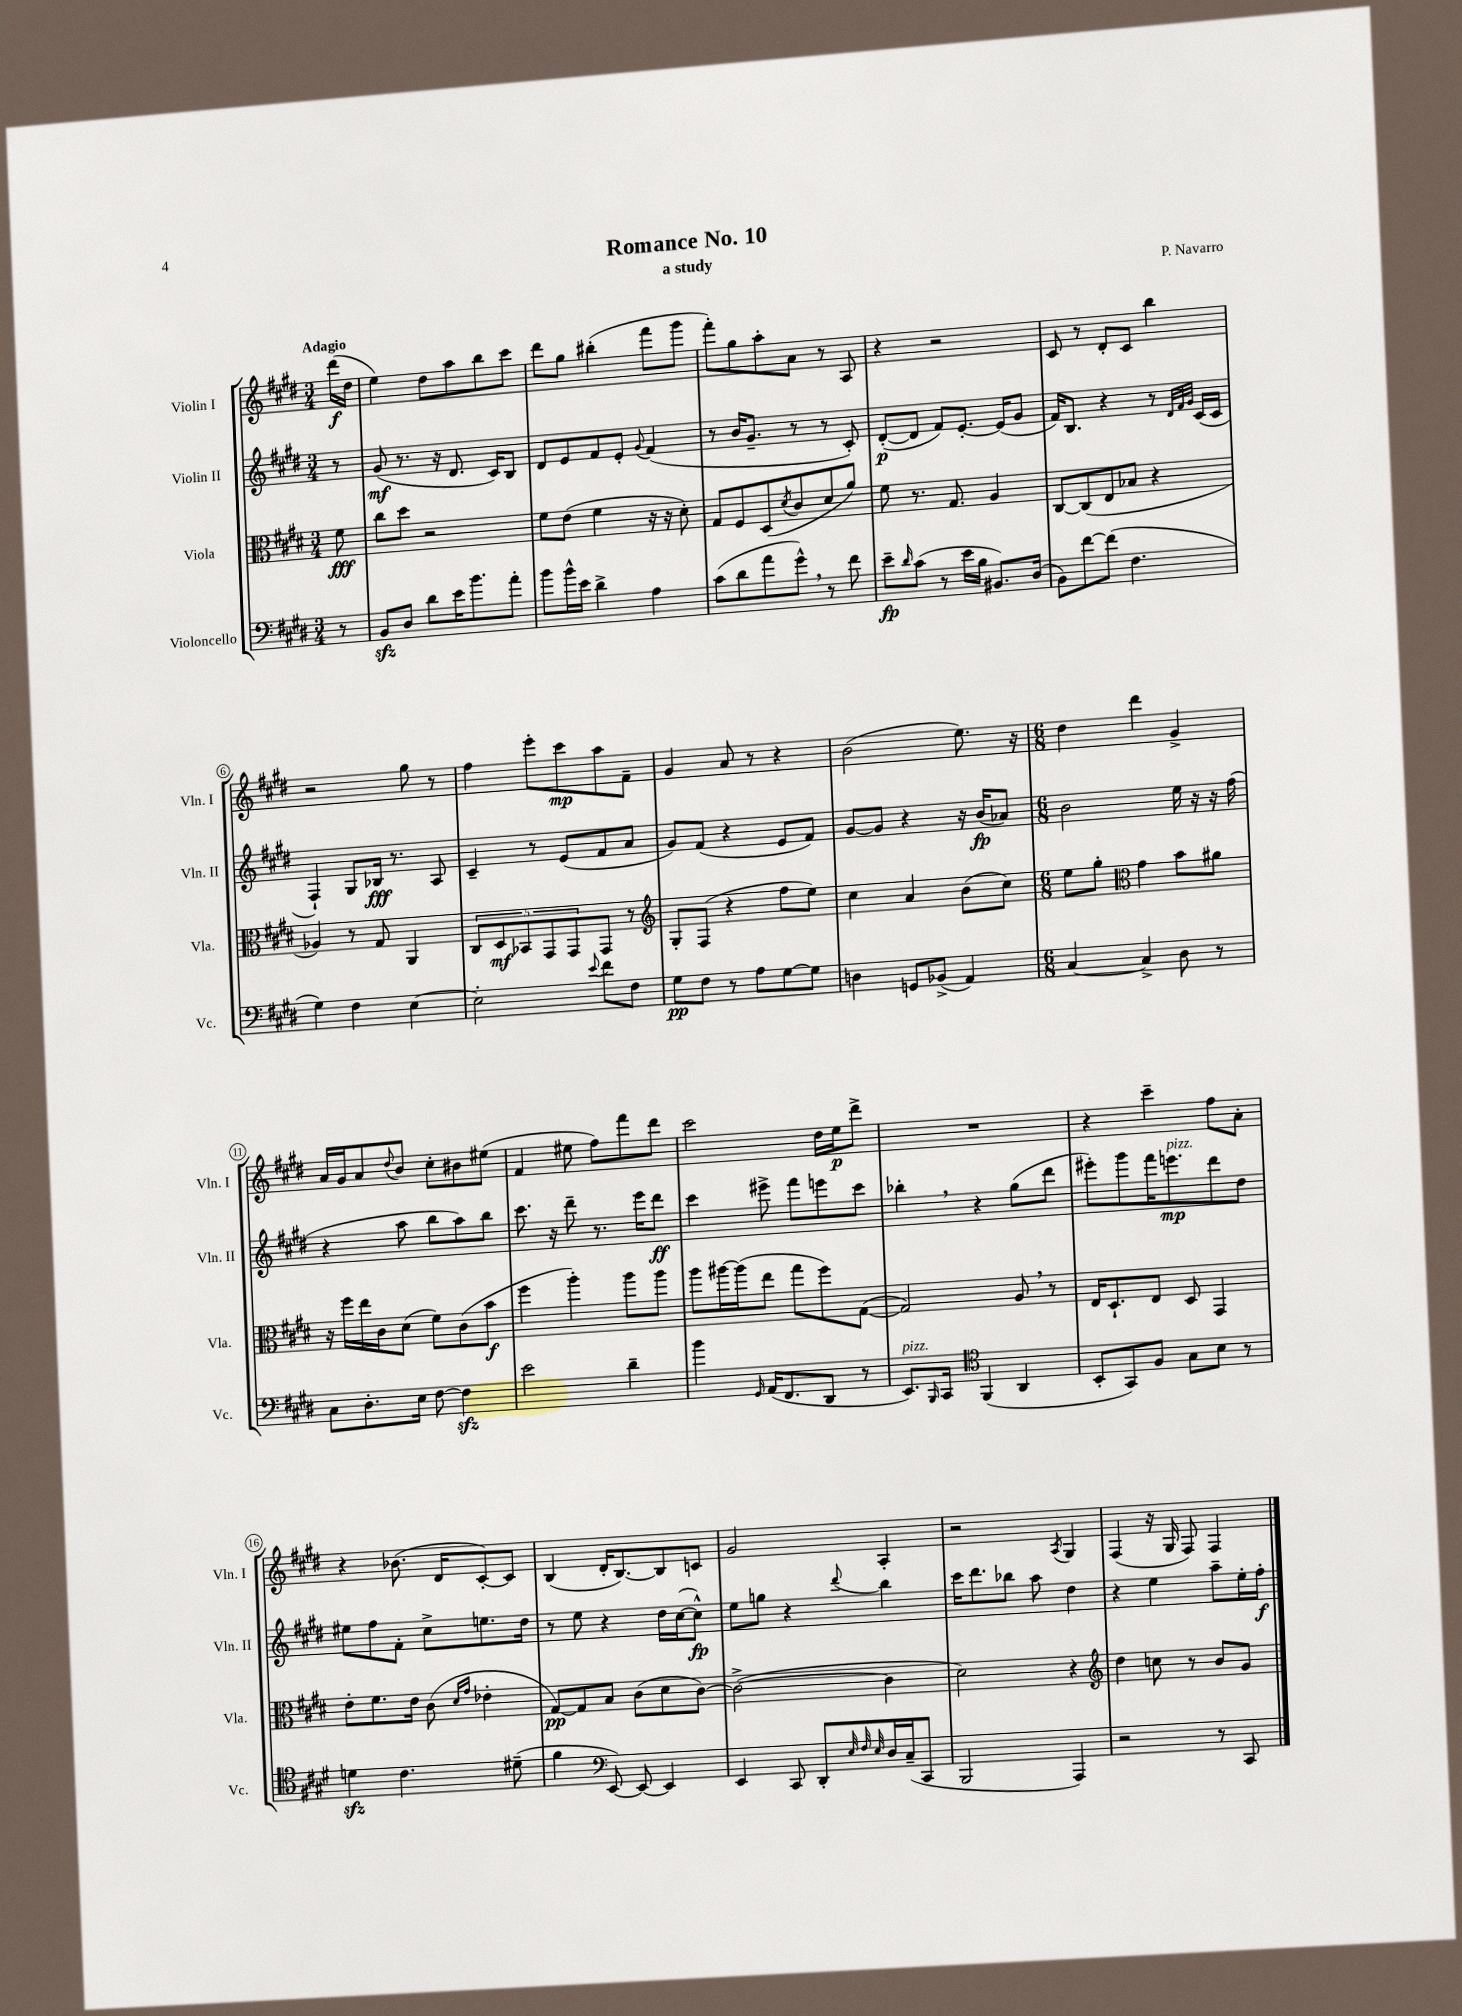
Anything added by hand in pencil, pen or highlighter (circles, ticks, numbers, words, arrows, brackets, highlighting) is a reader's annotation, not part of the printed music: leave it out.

**kern	**dynam	**kern	**dynam	**kern	**dynam	**kern	**dynam
*part4	*part4	*part3	*part3	*part2	*part2	*part1	*part1
*staff4	*staff4	*staff3	*staff3	*staff2	*staff2	*staff1	*staff1
*I"Violoncello	*	*I"Viola	*	*I"Violin II	*	*I"Violin I	*
*I'Vc.	*	*I'Vla.	*	*I'Vln. II	*	*I'Vln. I	*
*clefF4	*	*clefC3	*	*clefG2	*	*clefG2	*
*k[f#c#g#d#]	*	*k[f#c#g#d#]	*	*k[f#c#g#d#]	*	*k[f#c#g#d#]	*
*M3/4	*	*M3/4	*	*M3/4	*	*M3/4	*
=	=	=	=	=	=	=	=
!	!	!	!	!	!	!LO:TX:a:B:t=Adagio	!
8r	.	8f#\	fff	8r	.	(16ddd#\LL	f
.	.	.	.	.	.	16dd#\JJ	.
=1	=1	=1	=1	=1	=1	=1	=1
8BBzz/L	.	8cc#\L	.	(8g#/	mf	4ee\)	.
8D#/J	.	8dd#\J	.	8.r	.	.	.
8d#\L	.	2r	.	.	.	8dd#\L	.
.	.	.	.	16r	.	.	.
16e\K	.	.	.	8.d#/	.	8aa\	.
8.b\	.	.	.	.	.	.	.
.	.	.	.	.	.	8bb\	.
.	.	.	.	16c#/KL)	.	.	.
8a'\J	.	.	.	8B/J	.	8ccc#\J	.
=2	=2	=2	=2	=2	=2	=2	=2
8b\L	.	8f#\L	.	8d#/L	.	8ddd#\L	.
16b^^\L	.	(8e\J	.	8e/	.	8gg#\J	.
16e\JJ	.	.	.	.	.	.	.
4d#^\	.	4f#\	.	8f#/	.	(4bb#X'\	.
.	.	.	.	8e'/J	.	.	.
.	.	.	.	8qqg#/	.	.	.
4A\	.	16r	.	(4f#/	.	8fff#\L	.
.	.	16r	.	.	.	.	.
.	.	8d#'\)	.	.	.	8ggg#\J	.
=3	=3	=3	=3	=3	=3	=3	=3
(8c#\L	.	8G#/L	.	8r	.	8fff#'\L)	.
8d#\	.	8F#/	.	16b/KL	.	8gg#\	.
.	.	.	.	8.g#~/J	.	.	.
8a\	.	(8D#/	.	.	.	8aa'\	.
.	.	8qd#/	.	.	.	.	.
8g#^^,\J)	.	8c#/	.	8r	.	8a\J	.
8r	.	8d#/	.	8r	.	8r	.
8f#\	.	8a/J)	.	8c#'/)	.	8A/	.
=4	=4	=4	=4	=4	=4	=4	=4
8e~\L	fp	8f#\	.	([8d#'/L	p	4r	.
16qqd#/	.	.	.	.	.	.	.
(8c#\J	.	8.r	.	8d#/J]	.	.	.
8r	.	.	.	8f#/L)	.	2r	.
.	.	8.G#/	.	.	.	.	.
16e\LL	.	.	.	[8.e'/J	.	.	.
16B\JJ	.	.	.	.	.	.	.
8.BB#X/L)	.	4A/	.	.	.	.	.
.	.	.	.	(16e/KL]	.	.	.
.	.	.	.	8g#/J	.	.	.
(16D#/Jk	.	.	.	.	.	.	.
=5	=5	=5	=5	=5	=5	=5	=5
8BB\L)	.	[8C#/L	.	16f#/KL)	.	8c#/	.
.	.	.	.	8.B/J	.	.	.
[8f#\	.	(8C#/]	.	.	.	8r	.
(8f#\J]	.	8E/	.	4r	.	8d#'/L	.
4.F#\	.	8B-X/J	.	.	.	8c#/J	.
.	.	4r	.	8r	.	4bb\	.
.	.	.	.	32qqd#/LLL	.	.	.
.	.	.	.	32qqf#/	.	.	.
.	.	.	.	32qqg#/JJJ	.	.	.
.	.	.	.	(16c#/LL	.	.	.
.	.	.	.	16c#/JJ	.	.	.
!!LO:LB:g=z
=6	=6	=6	=6	=6	=6	=6	=6
4G#\)	.	4A-X/)	.	4F#`/)	.	2r	.
4F#\	.	8r	.	8G#/L	.	.	.
.	.	8G#/	.	16B-X/Jk	fff	.	.
.	.	.	.	8.r	.	.	.
[4E\	.	4AA/	.	.	.	8gg#\	.
.	.	.	.	8A/	.	8r	.
=7	=7	=7	=7	=7	=7	=7	=7
2E'\]	.	10C#/L	.	4c#~/	.	4ff#\	.
.	.	10D#/	mf	.	.	.	.
.	.	10BB-X/	.	.	.	.	.
.	.	.	.	8r	.	8eee'\L	.
.	.	10GG#/	.	.	.	.	.
.	.	.	.	(8e/L	.	8ccc#\	mp
.	.	10GG#/	.	.	.	.	.
8qqe/	.	.	.	.	.	.	.
8f#\L	.	8GG#/J	.	8f#/	.	8aa\	.
8F#\J	.	8r	.	8a/J	.	8f#~\J	.
=8	=8	=8	=8	=8	=8	=8	=8
*	*	*clefG2	*	*	*	*	*
8G#\L	pp	8G#'/L	.	8g#/L)	.	4g#/	.
8F#\J	.	(8F#/J	.	(8f#/J	.	.	.
8r	.	4r	.	4r	.	8a/	.
8A\L	.	.	.	.	.	8r	.
[8G#\	.	8ff#\L	.	8e/L	.	4r	.
8G#\J]	.	8ee\J)	.	8f#/J)	.	.	.
=9	=9	=9	=9	=9	=9	=9	=9
4Dn\	.	4cc#\	.	[8g#/L	.	(2b\	.
.	.	.	.	8g#/J]	.	.	.
8GGn/L	.	4a/	.	4r	.	.	.
(8BB-X^/J	.	.	.	.	.	.	.
4AA/)	.	(8b\L	.	16r	.	8.ee\)	.
.	.	.	.	(16b/KL	fp	.	.
.	.	8cc#\J)	.	8a-X/J)	.	.	.
.	.	.	.	.	.	16r	.
=10	=10	=10	=10	=10	=10	=10	=10
*M6/8	*	*M6/8	*	*M6/8	*	*M6/8	*
[4C#/	.	8ee\L	.	2b\	.	4dd#\	.
.	.	8gg#'\J	.	.	.	.	.
*	*	*clefC3	*	*	*	*	*
4C#^/]	.	4g#\	.	.	.	4ddd#\	.
8D#\	.	8b\L	.	16ee\	.	4g#^/	.
.	.	.	.	16r	.	.	.
8r	.	8a#X\J	.	16r	.	.	.
.	.	.	.	(16ff#\	.	.	.
!!LO:LB:g=z
=11	=11	=11	=11	=11	=11	=11	=11
8C#\L	.	16r	.	4r	.	16a/LL	.
.	.	16ff#\LL	.	.	.	16g#/J	.
8.D#'\	.	16ee\	.	.	.	8a/	.
.	.	16c#\J	.	.	.	.	.
.	.	.	.	.	.	8qqdd#/	.
.	.	(8d#\J	.	8aa\	.	8b/J	.
16E\Jk	.	.	.	.	.	.	.
[8F#\	.	8f#\L)	.	8bb\L	.	8cc#'\L	.
4F#zz\]	.	(8c#\	.	8aa\)	.	8b#X\	.
.	.	8b\J	f	8bb\J	.	(8ee#X\J	.
=12	=12	=12	=12	=12	=12	=12	=12
2e\	.	4ff#\	.	8.ccc#\	.	4f#/	.
.	.	.	.	16r	.	.	.
.	.	4aa'\)	.	8ddd#~\	.	8ee#X\	.
.	.	.	.	8.r	.	8ff#\L)	.
4d#~\	.	8aa\L	.	.	.	8fff#\	.
.	.	.	.	16eee\KL	.	.	.
.	.	8aa\J	.	8ddd#\J	ff	8ddd#\J	.
=13	=13	=13	=13	=13	=13	=13	=13
4b\	.	8aa\L	.	4ccc#\	.	2ccc#\	.
.	.	[16aa#X\L	.	.	.	.	.
.	.	(16aa#\J]	.	.	.	.	.
16qqGG#/	.	.	.	.	.	.	.
(16AA/KL	.	8ee\J	.	8eee#X^\	.	.	.
8.FF#/	.	.	.	.	.	.	.
.	.	8gg#\L	.	8fff#\L	.	.	.
8DD#/J	.	8ff#\)	.	8eeen\	.	16dd#\LL	.
.	.	.	.	.	.	16ee\J	p
8r	.	([8G#\J	.	8ccc#\J	.	8ddd#^\J	.
=14	=14	=14	=14	=14	=14	=14	=14
!LO:TX:a:i:t=pizz.	!	!	!	!	!	!	!
8.EE/L)	.	2G#/])	.	4bb-X',\	.	2.r	.
16qqBBB/	.	.	.	.	.	.	.
16CC#/Jk	.	.	.	.	.	.	.
*clefC4	*	*	*	*	*	*	*
(4FF#/	.	.	.	4r	.	.	.
4AA/	.	8A,/	.	(8gg#\L	.	.	.
.	.	8r	.	8ddd#\J	.	.	.
=15	=15	=15	=15	=15	=15	=15	=15
8BB'/L	.	16E/KL	.	8eee#X'\L)	.	4r	.
.	.	8.D#`/	.	.	.	.	.
8GG#/)	.	.	.	8ggg#\	.	.	.
8F#/J	.	8E/J	.	16fff#\K	.	4ccc#~\	.
!	!	!	!	!LO:TX:a:i:t=pizz.	!	!	!
.	.	.	.	8.eeen\	mp	.	.
8G#\L	.	8D#/	.	.	.	.	.
8B\J	.	4GG#/	.	8ddd#\	.	8ff#\L	.
8r	.	.	.	8dd#\J	.	8a'\J	.
!!LO:LB:g=z
=16	=16	=16	=16	=16	=16	=16	=16
4dnzz\	.	8e'\L	.	8ee#X\L	.	4r	.
.	.	8.f#\	.	8ff#\	.	.	.
4.c#\	.	.	.	8f#'\J	.	(8.b-X\	.
.	.	16e\Jk	.	.	.	.	.
.	.	(8c#\	.	8cc#^\L	.	.	.
.	.	.	.	.	.	16d#/KL	.
.	.	16qqd#/LL	.	.	.	.	.
.	.	16qqg#/JJ	.	.	.	.	.
.	.	4e-X'\	.	8.een\	.	[8c#'/)	.
(8d#X~\	.	.	.	.	.	8c#/J]	.
.	.	.	.	16dd#\Jk	.	.	.
=17	=17	=17	=17	=17	=17	=17	=17
4f#\	.	[8G#/L)	pp	8r	.	(4B/	.
.	.	8G#/]	.	8ee\	.	.	.
*clefF4	*	*	*	*	*	*	*
[8EE/)	.	8B/J	.	4r	.	16d#'/KL	.
.	.	.	.	.	.	[8.B/)	.
8EE/_	.	(8c#\L	.	.	.	.	.
4EE/]	.	8d#\	.	16dd#\LL	.	8B/]	.
.	.	.	.	([16cc#\J	.	.	.
.	.	[8c#\J)	.	8cc#^^\J])	fp	8cn/J	.
=18	=18	=18	=18	=18	=18	=18	=18
4EE/	.	(2c#^\_	.	8ee\L	.	2g#/	.
.	.	.	.	8ggn\J	.	.	.
8CC#/	.	.	.	4r	.	.	.
8DD#'/L	.	.	.	.	.	.	.
32qqE/	.	.	.	.	.	.	.
32qqF#/	.	.	.	.	.	.	.
32qqE/	.	.	.	8qqddd#/	.	.	.
16D#/L	.	4c#\]	.	4bb\	.	4A'/	.
(16C#~/J	.	.	.	.	.	.	.
8CC#/J	.	.	.	.	.	.	.
=19	=19	=19	=19	=19	=19	=19	=19
2BBB/	.	2d#\)	.	16ccc#\KL	.	2r	.
.	.	.	.	8.ddd#\	.	.	.
.	.	.	.	8bb-X\J	.	.	.
.	.	.	.	8aa\	.	.	.
.	.	.	.	.	.	8qA/	.
4AAA/)	.	4r	.	4dd#\	.	4G#/	.
=20	=20	=20	=20	=20	=20	=20	=20
*	*	*clefG2	*	*	*	*	*
2r	.	4dd#\	.	4r	.	(4F#/	.
.	.	8ccn\	.	4ee\	.	16r	.
.	.	.	.	.	.	16G#/	.
.	.	8r	.	.	.	8F#/)	.
8r	.	8b/L	.	8aa~\L	.	4F#/	.
8CC#/	.	8g#/J	.	16ee'\L	.	.	.
.	.	.	.	16ff#'\JJ	f	.	.
==	==	==	==	==	==	==	==
*-	*-	*-	*-	*-	*-	*-	*-
